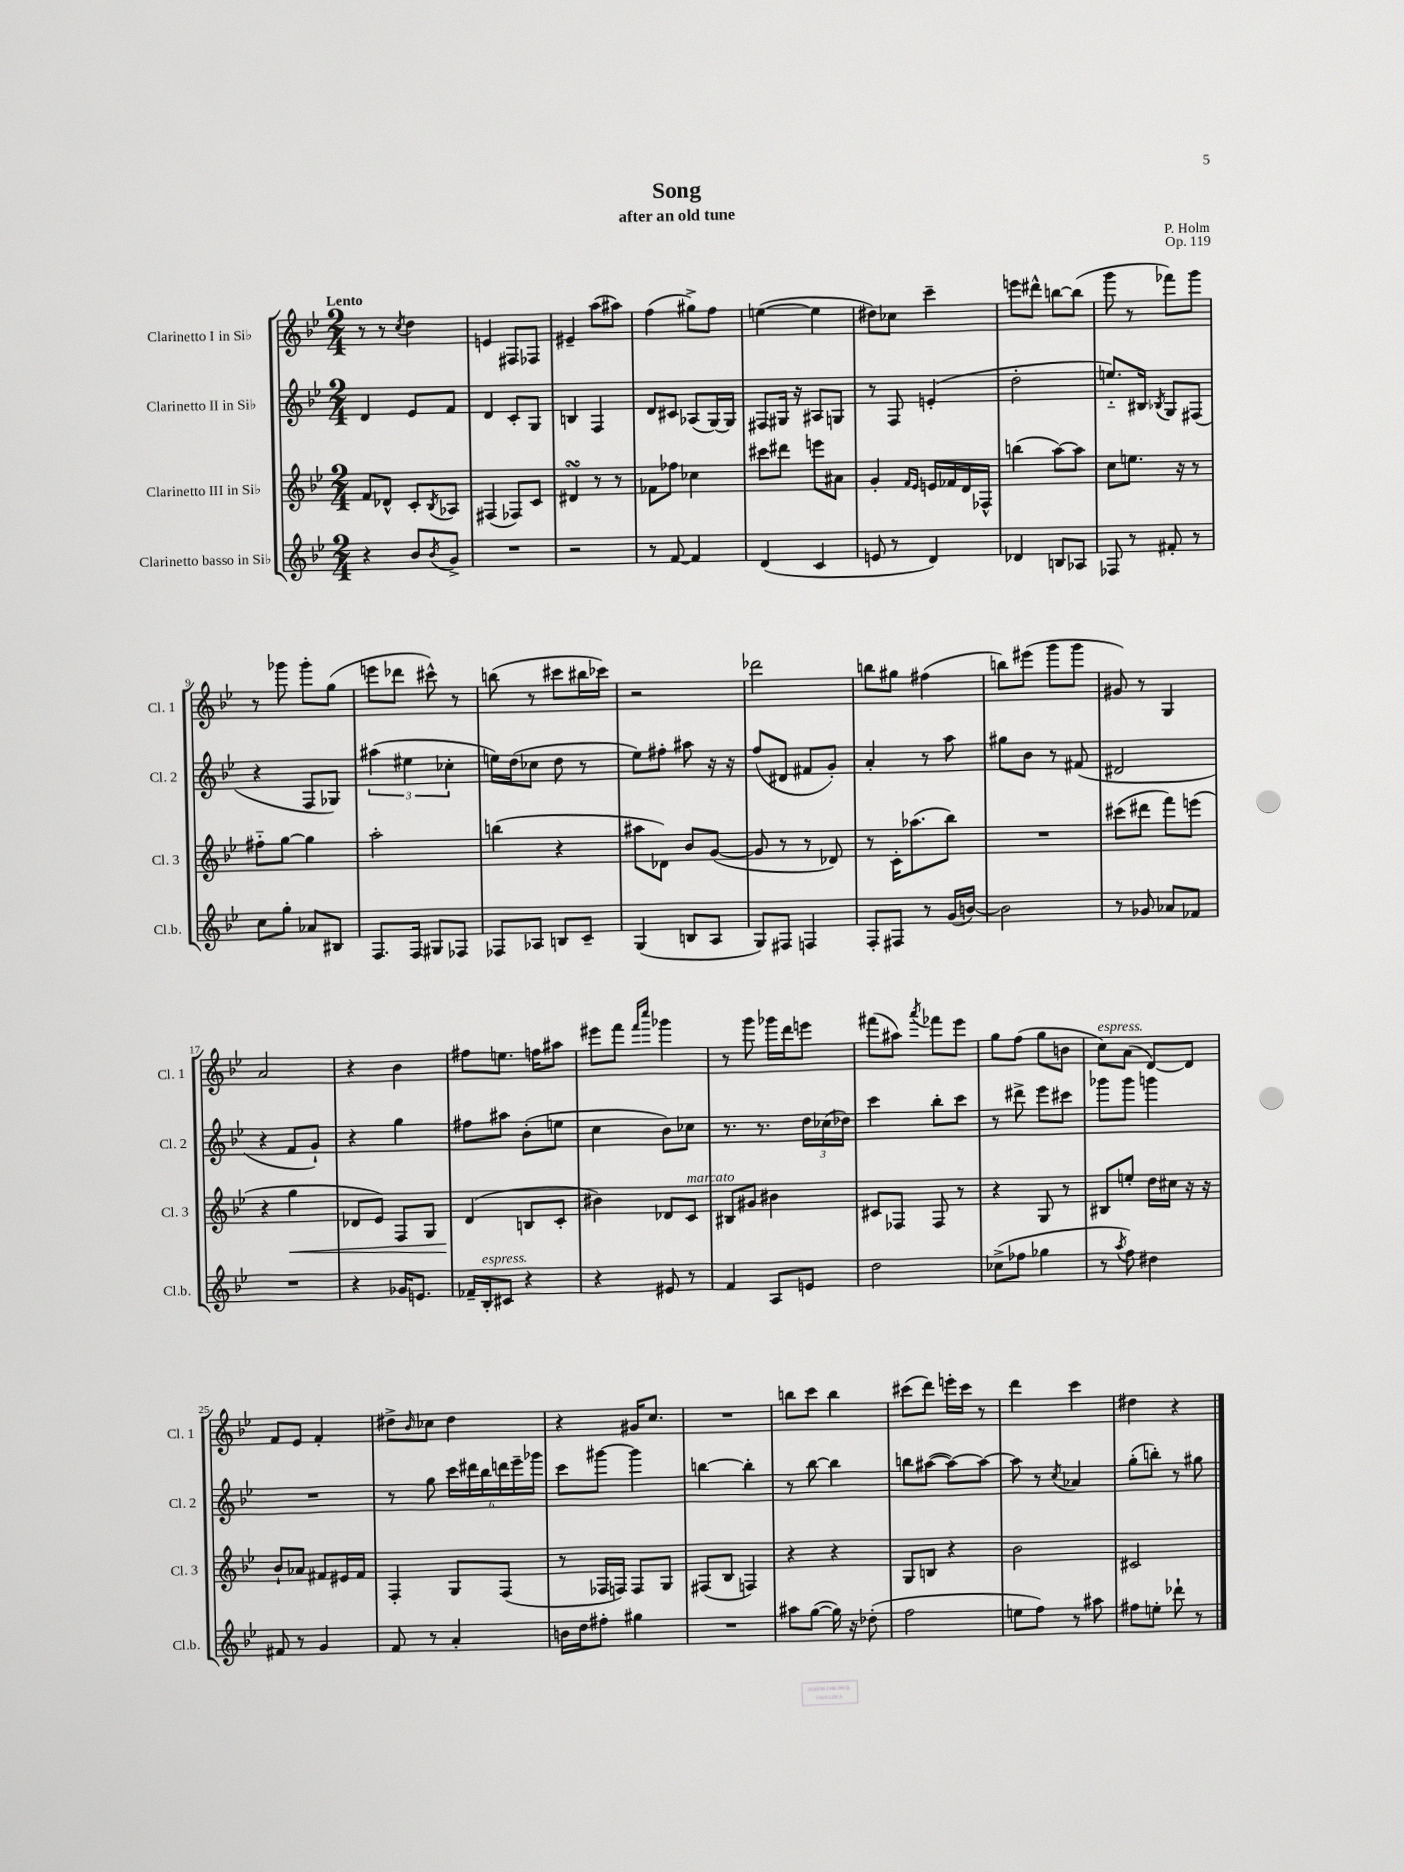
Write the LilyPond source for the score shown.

\header { title = "Song" composer = "P. Holm" subtitle = "after an old tune" opus = "Op. 119" }
<<
\new StaffGroup <<
\new Staff = "s0" \with { instrumentName = "Clarinetto I in Sib" shortInstrumentName = "Cl. 1" } {
    \clef treble \key bes \major \numericTimeSignature \time 2/4 \tempo "Lento"
    r8 r8 \acciaccatura { c''8 } d''4 |
    e'4 fis8 fes8 |
    eis'4-- a''8( ais''8) |
    f''4( gis''8->) f''8 |
    e''4~( e''4 |
    dis''8) ces''8 c'''4-- |
    e'''8 dis'''8-^ b''8~ b''8( |
    g'''8 r8 fes'''8) g'''8 |
    r8 ges'''8 ges'''8-. g''8( |
    e'''8 des'''8 cis'''8-^) r8 |
    b''8( r8 cis'''8 bis''16 ces'''16) |
    r2 |
    des'''2 |
    b''8 gis''8 fis''4( |
    b''8) eis'''8( g'''8 g'''8 |
    gis'8) r8 g4 |
    a'2 |
    r4 bes'4 |
    fis''8 e''8. f''16 ais''8 |
    eis'''8 f'''8 \grace { f'''16 c''''16 } ges'''4 |
    r8 g'''8 ges'''16 d'''16 e'''8 |
    fis'''8( ais''8) \acciaccatura { a'''8 } fes'''8 ees'''8 |
    g''8 f''8( g''8 b'8 |
    c''8^\markup { \italic "espress." }) a'8( d'8~) d'8 |
    f'8 ees'8 f'4-. |
    dis''8-> \grace { bes'16 } ces''8 dis''4 |
    r4 gis'16 c''8. |
    R2 |
    b''8 c'''8 b''4 |
    cis'''8( d'''8) e'''16-. cis'''16 r8 |
    d'''4 c'''4 |
    dis''4 r4 \bar "|." |
}
\new Staff = "s1" \with { instrumentName = "Clarinetto II in Sib" shortInstrumentName = "Cl. 2" } {
    \clef treble \key bes \major \numericTimeSignature \time 2/4
    d'4 ees'8 f'8 |
    d'4 c'8-. g8 |
    b4 f4 |
    d'8 cis'8 aes8( g16~) g16 |
    fis8 gis16 r16 ais8 g8 |
    r8 f8 e'4-.( |
    d''2-. |
    e''8.-_) bis16 \acciaccatura { bes8 } g8 fis8( |
    r4 f8 ges8) |
    \tuplet 3/2 { ais''4( eis''4 ces''4-. } |
    e''16) d''16( ces''8 d''8 r8 |
    ees''8) fis''8-. ais''8 r16 r16 |
    f''8( dis'8 fis'8 g'8-.) |
    a'4-. r8 a''8 |
    gis''8 bes'8 r8 fis'8( |
    dis'2 |
    r4 f'8 g'8-!) |
    r4 g''4 |
    fis''8 ais''8 bes'8-.( e''8 |
    c''4 bes'8) ces''8 |
    r8. r8. \tuplet 3/2 { d''16 ces''16( des''16) } |
    c'''4 bes''8-. c'''8 |
    r8 dis'''8-> ees'''8 cis'''8 |
    ges'''8 ges'''8 g'''4 |
    R2 |
    r8 g''8 \tuplet 6/4 { c'''16 dis'''16 bes''16 d'''16 ees'''16-- ges'''16 } |
    c'''8 gis'''8~ gis'''4 |
    b''4~ b''4-. |
    r8 bes''8~ bes''4 |
    b''8 ais''8~( ais''8~) ais''8~ |
    ais''8 r8 \acciaccatura { c''8 } aes'4 |
    g''8-.( b''8-.) r8 gis''8 \bar "|." |
}
\new Staff = "s2" \with { instrumentName = "Clarinetto III in Sib" shortInstrumentName = "Cl. 3" } {
    \clef treble \key bes \major \numericTimeSignature \time 2/4
    f'8 des'8-^ c'8-. \acciaccatura { bes8 } aes8 |
    fis4( fes8) c'8 |
    dis'4\turn r8 r8 |
    fes'8 fes''8 ces''4 |
    cis'''8 dis'''8 e'''8 ais'8 |
    g'4-. \grace { f'16 ees'16 } e'16 fes'16 d'16 fes16-^ |
    b''4( a''8~) a''8 |
    c''8 e''8. r16 r8 |
    fis''8-_ g''8~ g''4 |
    a''2-. |
    b''4( r4 |
    ais''8 des'8) bes'8 g'8~( |
    g'8 r8 r8 des'8) |
    r8 c'16-. aes''8.( bes''8) |
    R2 |
    cis'''8( dis'''8 f'''8) e'''8( |
    r4 g''4\< |
    des'8 ees'8) f8 g8 |
    d'4\!( b8 c'8-. |
    bis'4) des'8 c'8^\markup { \italic "marcato" } |
    bis8 gis'8 bis'4 |
    cis'8 fes8 fes8 r8 |
    r4 g8 r8 |
    bis8 e''8-. d''16 cis''16 r16 r16 |
    bes'8-! aes'8 fis'8 eis'16 fis'16 |
    f4-. g8 f8( |
    r8 fes16 f16) f8 g8 |
    fis8( bes8 f4) |
    r4 r4 |
    g8 b8 r4 |
    bes'2 |
    cis'2 \bar "|." |
}
\new Staff = "s3" \with { instrumentName = "Clarinetto basso in Sib" shortInstrumentName = "Cl.b." } {
    \clef treble \key bes \major \numericTimeSignature \time 2/4
    r4 bes'8 \acciaccatura { bes'8 } g'8-> |
    R2 |
    r2 |
    r8 f'8~ f'4 |
    d'4( c'4 |
    e'8 r8 d'4) |
    des'4 b8 aes8 |
    fes8 r8 fis'8-. r8 |
    c''8 g''8-. aes'8 bis8 |
    f8. f16 gis8 fes8 |
    fes8 aes8 b8 c'8-- |
    g4( b8 a8 |
    g8) fis8 f4 |
    f8-. fis8 r8 g'16( b'16~) |
    b'2 |
    r8 ges'8 aes'8 fes'8 |
    R2 |
    r4 ges'16 e'8. |
    fes'16-- bes16-.^\markup { \italic "espress." } cis'8 r4 |
    r4 eis'8 r8 |
    f'4 a8 e'8 |
    d''2 |
    ces''8->( fes''8 ges''4 |
    r8 \acciaccatura { a''8 } f''8) dis''4 |
    fis'8 r8 g'4 |
    f'8 r8 a'4-. |
    b'16 d''16 fis''8-. gis''4 |
    R2 |
    ais''8 g''8~( g''16) r16 des''8-.( |
    f''2 |
    e''8 f''8) r8 ais''8 |
    fis''8 e''8-. des'''8-! r8 \bar "|." |
}
>>
>>
